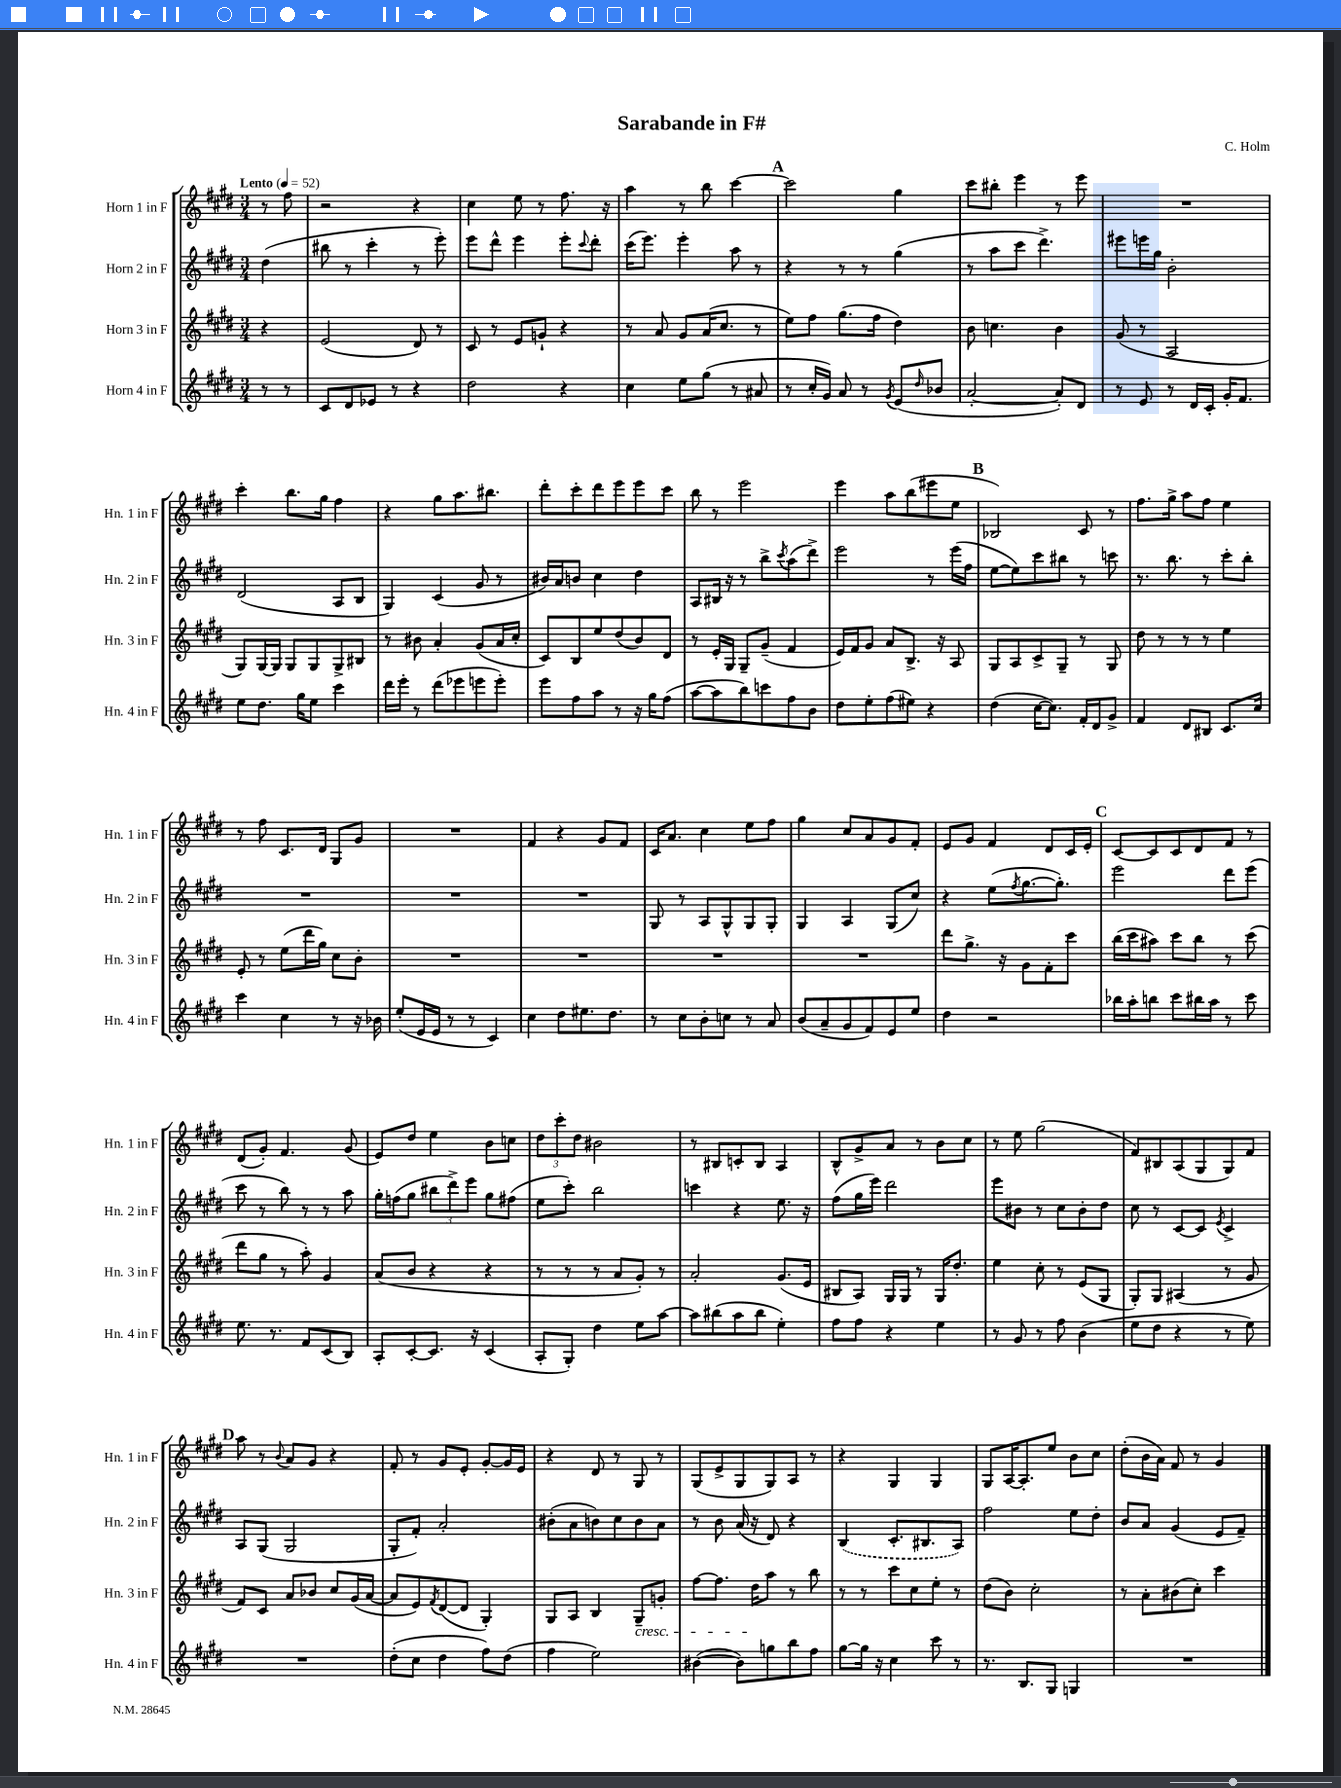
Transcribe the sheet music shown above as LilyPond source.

\header { title = "Sarabande in F#" composer = "C. Holm" }
<<
\new StaffGroup <<
\new Staff = "s0" \with { instrumentName = "Horn 1 in F" shortInstrumentName = "Hn. 1 in F" } {
    \clef treble \key e \major \numericTimeSignature \time 3/4 \partial 4 \tempo "Lento" 4 = 52
    r8 fis''8 |
    r2 r4 |
    cis''4 e''8 r8 fis''8. r16 |
    a''4 r8 b''8 cis'''4~ |
    \mark \markup { \bold "A" } cis'''2 gis''4 |
    cis'''8 bis''8-. e'''4 r8 e'''8 |
    R2. |
    cis'''4-. b''8. gis''16 fis''4 |
    r4 gis''8 a''8. bis''8. |
    dis'''8-. cis'''8-. dis'''8 e'''8 e'''8 cis'''8 |
    b''8 r8 e'''2 |
    e'''4 a''8 b''8( eis'''8 e''8 |
    \mark \markup { \bold "B" } bes2) cis'8 r8 |
    fis''8. gis''16-> a''8 fis''8 e''4 |
    r8 fis''8 cis'8. dis'16 gis8 gis'8 |
    R2. |
    fis'4 r4 gis'8 fis'8 |
    cis'16 a'8. cis''4 e''8 fis''8 |
    gis''4 cis''8 a'8 gis'8 fis'8-. |
    e'8 gis'8 fis'4 dis'8 cis'16 e'16-. |
    \mark \markup { \bold "C" } cis'8~ cis'8 cis'8 dis'8 fis'8 r8 |
    dis'8( gis'8-.) fis'4. gis'8( |
    e'8) dis''8 e''4 b'8 c''8 |
    \tuplet 3/2 { dis''8 cis'''8-. dis''8 } bis'2 |
    r8 bis8 c'8-. bis8 a4 |
    b8-^ gis'8-> a'8 r8 b'8 cis''8 |
    r8 e''8 gis''2( |
    fis'8) bis8 a8( gis8 gis8) fis'8 |
    \mark \markup { \bold "D" } a''8 r8 \appoggiatura { b'8 } a'8 gis'8 r4 |
    fis'8-. r8 gis'8 e'8-. gis'8~-. gis'16 e'16 |
    r4 dis'8 r8 gis8 r8 |
    gis8( e'8-> gis8 gis8) a8 r8 |
    r4 gis4 gis4 |
    gis8 a16~ a8.-. e''8 b'8 cis''8 |
    dis''8-.( b'16 a'16) fis'8 r8 gis'4 \bar "|." |
}
\new Staff = "s1" \with { instrumentName = "Horn 2 in F" shortInstrumentName = "Hn. 2 in F" } {
    \clef treble \key e \major \numericTimeSignature \time 3/4 \partial 4
    dis''4( |
    bis''8 r8 cis'''4-. r8 e'''8-.) |
    e'''8 dis'''8-^ e'''4 e'''8-. \appoggiatura { cis'''8 } dis'''8-. |
    cis'''16( e'''8.) e'''4-. a''8 r8 |
    \mark \markup { \bold "A" } r4 r8 r8 gis''4( |
    r8 a''8 cis'''8 dis'''4.->) |
    eis'''8 e'''16 gis''16 b'2-. |
    dis'2( a8 b8 |
    gis4) cis'4( gis'8 r8 |
    bis'16) a'16 b'8 cis''4 dis''4 |
    a8 bis16 r16 r8 b''8-> \acciaccatura { cis'''8 } a''8( dis'''8->) |
    e'''2 r8 e'''16( fis''16 |
    \mark \markup { \bold "B" } e''8~ e''8) cis'''8 bis''8 r8 c'''8 |
    r8. b''8. r8 cis'''8-. b''8-. |
    R2. |
    R2. |
    R2. |
    gis8 r8 a8 gis8-^ gis8 gis8-. |
    gis4 a4 gis8( cis''8) |
    r4 e''8( \acciaccatura { fis''8 } gis''8.~ gis''8.-.) |
    \mark \markup { \bold "C" } e'''2 dis'''8 e'''8( |
    cis'''8 r8 b''8) r8 r8 a''8 |
    gis''16-. f''16( gis''8 \tuplet 3/2 { bis''8 dis'''8->) e'''8 } gis''8 fis''8( |
    e''8 cis'''8-.) b''2 |
    c'''4 r4 e''8. r16 |
    fis''8( gis''16 e'''16) dis'''2 |
    e'''8 bis'8 r8 cis''8 bis'8-. dis''8 |
    cis''8 r8 cis'8~ cis'8 \acciaccatura { e'8 } cis'4-> |
    \mark \markup { \bold "D" } a8 gis8( gis2 |
    gis8-. fis'8-.) a'2-. |
    bis'8-.( a'8 b'8) cis''8 b'8 a'8 |
    r8 b'8 a'16( r16 dis'8) r4 |
    \once \slurDashed b4( cis'8.-. bis8. a8) |
    fis''2 e''8 dis''8-. |
    b'8 a'8 gis'4( e'8 fis'8--) \bar "|." |
}
\new Staff = "s2" \with { instrumentName = "Horn 3 in F" shortInstrumentName = "Hn. 3 in F" } {
    \clef treble \key e \major \numericTimeSignature \time 3/4 \partial 4
    r4 |
    e'2( dis'8) r8 |
    cis'8 r8 e'8 g'8-! r4 |
    r8 a'8 gis'8 a'16( cis''8. r8 |
    \mark \markup { \bold "A" } e''8) fis''8 gis''8.( fis''16 dis''4) |
    b'8 c''4. b'4 |
    gis'8( r8 a2 |
    gis8) gis16~ gis16 gis8 gis8 gis8-> bis8 |
    r8 bis'8 a'4-. gis'8( a'16 cis''16-. |
    cis'8) b8 e''8 dis''8( b'8) dis'8 |
    r8 e'16-. gis16 gis8-- gis'8--( fis'4 |
    e'16) fis'16 gis'8 a'8 b8.-> r16 a8 |
    \mark \markup { \bold "B" } gis8 a8 cis'8-> gis8-- r8 gis8 |
    dis''8 r8 r8 r8 e''4 |
    e'8-. r8 e''8( dis'''16 gis''16) cis''8 b'8-. |
    R2. |
    R2. |
    R2. |
    R2. |
    dis'''8 gis''8.-> r16 gis'8 fis'8-. cis'''8 |
    \mark \markup { \bold "C" } b''16( cis'''16 ais''8) cis'''8 b''8 r8 cis'''8( |
    dis'''8 gis''8 r8 a''8-.) gis'4 |
    a'8( b'8 r4 r4 |
    r8 r8 r8 a'8 gis'8-.) r8 |
    a'2-. gis'8.( e'16 |
    bis8 a8) gis16 gis16 r8 gis16 dis''8.-. |
    e''4 cis''8-. r8 e'8( gis8 |
    gis8-.) gis8 ais4( r8 gis'8 |
    \mark \markup { \bold "D" } fis'8) cis'8 a'8 bes'8 cis''8 gis'16( a'16~ |
    a'8 e'8) \acciaccatura { fis'8 } dis'8~( dis'8 gis4-.) |
    gis8 a8 b4 gis8--\cresc g'8-. |
    fis''8~ fis''8. dis''16\! a''8 r8 b''8 |
    r8 r8 cis'''8 cis''8 e''8-. r8 |
    dis''8( b'8) cis''2-. |
    r8 a'8-. bis'8( cis''8-.) cis'''4 \bar "|." |
}
\new Staff = "s3" \with { instrumentName = "Horn 4 in F" shortInstrumentName = "Hn. 4 in F" } {
    \clef treble \key e \major \numericTimeSignature \time 3/4 \partial 4
    r8 r8 |
    cis'8 dis'8 ees'8 r8 r4 |
    dis''2 r4 |
    cis''4 e''8 gis''8( r8 ais'8 |
    \mark \markup { \bold "A" } r8 cis''16-. gis'16) a'8 r8 \acciaccatura { gis'8 } e'8( \grace { dis''16 } bes'8 |
    a'2~-. a'8-.) dis'8 |
    r8 e'8 r8 dis'16 cis'16-. gis'16-. fis'8. |
    e''8 dis''8. gis''16 e''8 cis'''4 |
    dis'''16 e'''16-. r8 dis'''8( ees'''8 e'''8 e'''8-.) |
    e'''8 fis''8 a''8 r8 r16 gis''16 fis''8( |
    a''8~ a''8 b''8) c'''8 fis''8 b'8 |
    dis''8 e''8-. fis''8( eis''8) r4 |
    \mark \markup { \bold "B" } dis''4( cis''16~ cis''8.) fis'16-. dis'16 gis'8-> |
    fis'4 dis'8 bis8 cis'8. cis''16 |
    cis'''4 cis''4 r8 r16 bes'16 |
    e''8-.( e'16 e'16 r8 r8 cis'4) |
    cis''4 dis''8 eis''8. dis''8. |
    r8 cis''8 b'8-. c''8 r8 a'8 |
    b'8( a'8-- gis'8 fis'8) e'8 e''8 |
    dis''4 r2 |
    \mark \markup { \bold "C" } bes''16 a''16-. b''8 cis'''8 bis''16 a''16 r8 cis'''8 |
    e''8. r8. fis'8 cis'8( b8) |
    a8-. cis'8~-. cis'8. r16 cis'4( |
    a8-. gis8-.) dis''4 e''8 a''8~ |
    a''8 bis''8( a''8 bis''8 e''4-.) |
    fis''8 fis''8 r4 e''4 |
    r8 gis'8 r8 fis''8 b'4( |
    e''8 dis''8 r4 r8 e''8) |
    \mark \markup { \bold "D" } R2. |
    dis''8-.( cis''8 dis''4 fis''8) dis''8( |
    fis''4 e''2) |
    bis'4~( bis'8) g''8 b''8 fis''8 |
    gis''8~ gis''16 r16 cis''4 cis'''8 r8 |
    r8. b8. gis8 g4 |
    R2. \bar "|." |
}
>>
>>
\layout { \context { \Score \remove "Bar_number_engraver" } }
